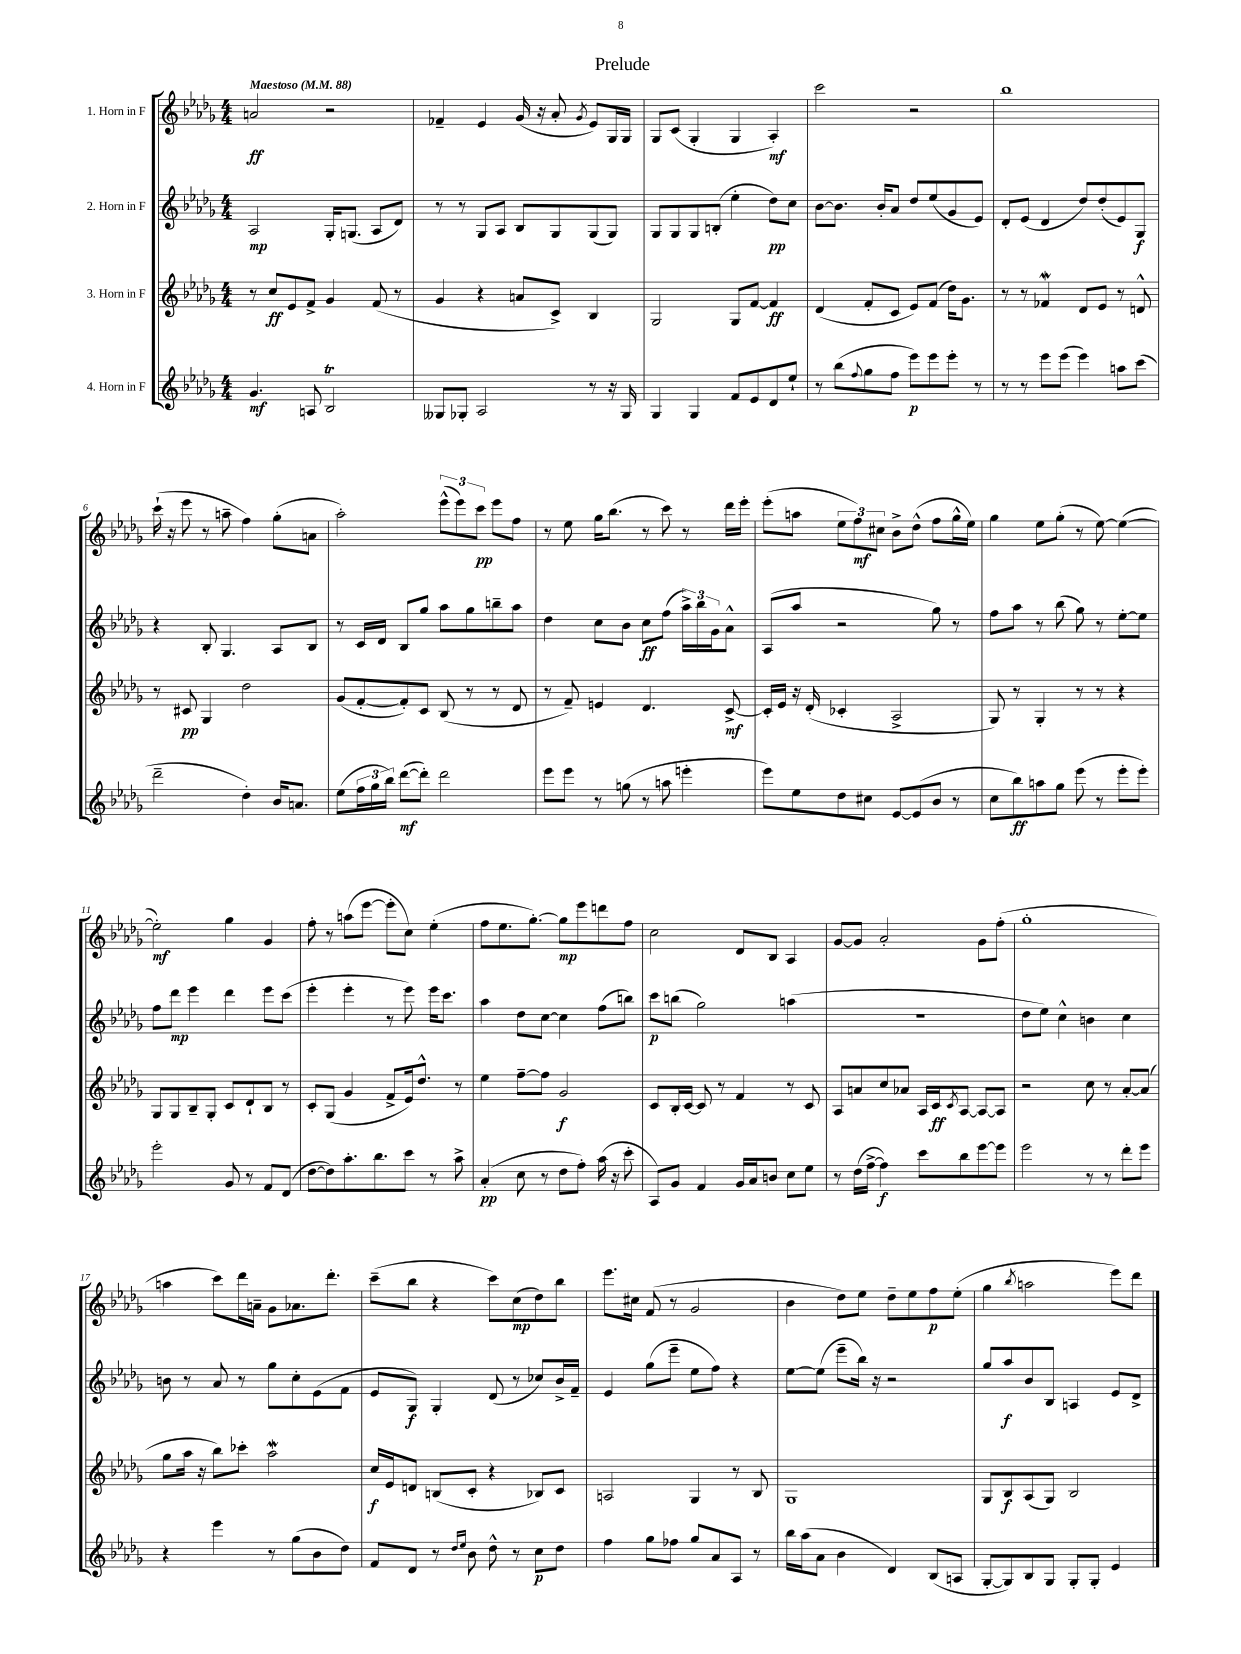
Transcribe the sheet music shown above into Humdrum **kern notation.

**kern	**dynam	**kern	**dynam	**kern	**dynam	**kern	**dynam
*part4	*part4	*part3	*part3	*part2	*part2	*part1	*part1
*staff4	*staff4	*staff3	*staff3	*staff2	*staff2	*staff1	*staff1
*I"4. Horn in F	*	*I"3. Horn in F	*	*I"2. Horn in F	*	*I"1. Horn in F	*
*clefG2	*	*clefG2	*	*clefG2	*	*clefG2	*
*k[b-e-a-d-g-]	*	*k[b-e-a-d-g-]	*	*k[b-e-a-d-g-]	*	*k[b-e-a-d-g-]	*
*M4/4	*	*M4/4	*	*M4/4	*	*M4/4	*
*MM88	*	*MM88	*	*MM88	*	*MM88	*
=1	=1	=1	=1	=1	=1	=1	=1
!	!	!	!	!	!	!LO:TX:a:B:t=Maestoso	!
4.g-/	mf	8r	.	2A-/	mp	2an/	ff
.	.	8cc/L	ff	.	.	.	.
.	.	8e-/	.	.	.	.	.
8An/	.	8f^/J	.	.	.	.	.
2B-T/	.	4g-/	.	16G-'/KL	.	2r	.
.	.	.	.	(8.Gn/J	.	.	.
.	.	(8f/	.	8A-/L	.	.	.
.	.	8r	.	8d-/J)	.	.	.
=2	=2	=2	=2	=2	=2	=2	=2
8G--X/L	.	4g-/	.	8r	.	4f-X~/	.
8G-X'/J	.	.	.	8r	.	.	.
2A-/	.	4r	.	8G-/L	.	4e-/	.
.	.	.	.	8A-/J	.	.	.
.	.	8an/L	.	8B-/L	.	(16g-/	.
.	.	.	.	.	.	16r	.
.	.	8c^/J)	.	8G-/	.	8a-'/	.
.	.	.	.	.	.	8qg-/	.
8r	.	4B-/	.	(8G-/	.	8e-/L)	.
16r	.	.	.	8G-/J)	.	16G-/L	.
16G-/	.	.	.	.	.	16G-/JJ	.
=3	=3	=3	=3	=3	=3	=3	=3
4G-/	.	2G-/	.	8G-/L	.	8G-/L	.
.	.	.	.	8G-/	.	(8c/J	.
4G-/	.	.	.	8G-/	.	4G-'/	.
.	.	.	.	(8Bn'/J	.	.	.
8f/L	.	8G-/L	.	4ee-'\	.	4G-/	.
8e-/	.	[8f/J	.	.	.	.	.
8d-/	.	4f/]	ff	8dd-\L)	pp	4A-'/)	mf
8ee-`/J	.	.	.	8cc\J	.	.	.
=4	=4	=4	=4	=4	=4	=4	=4
8r	.	(4d-/	.	[8b-\L	.	2ccc\	.
(8bb-\L	.	.	.	8.b-\J]	.	.	.
8qqff/	.	.	.	.	.	.	.
8gg-\	.	8f'/L	.	.	.	.	.
.	.	.	.	16b-'/KL	.	.	.
8ff\J	.	8c/J	.	8a-/J	.	.	.
8eee-\L)	p	8e-/L)	.	8dd-/L	.	2r	.
8eee-\	.	(8f/J	.	(8ee-/	.	.	.
8eee-'\J	.	16dd-\KL)	.	8g-/	.	.	.
.	.	8.g-\J	.	.	.	.	.
8r	.	.	.	8e-/J)	.	.	.
=5	=5	=5	=5	=5	=5	=5	=5
8r	.	8r	.	8d-'/L	.	1bb-	.
8r	.	8r	.	(8e-/J	.	.	.
8eee-\L	.	4f-Xw/	.	4d-/	.	.	.
(8eee-\J	.	.	.	.	.	.	.
4eee-\)	.	8d-/L	.	8dd-/L)	.	.	.
.	.	8e-/J	.	(8dd-'/	.	.	.
8aan\L	.	8r	.	8e-/)	.	.	.
(8ccc\J	.	8dn^^/	.	8G-/J	f	.	.
!!LO:LB:g=z
=6	=6	=6	=6	=6	=6	=6	=6
2ddd-~\	.	8r	.	4r	.	(16ccc`\	.
.	.	.	.	.	.	16r	.
.	.	8c#X/	pp	.	.	8eee-\	.
.	.	4G-/	.	8B-'/	.	8r	.
.	.	.	.	4.G-/	.	8aan~\	.
4dd-'\)	.	2dd-\	.	.	.	4ff\)	.
16b-/KL	.	.	.	8A-/L	.	(8gg-'\L	.
8.an/J	.	.	.	.	.	.	.
.	.	.	.	8B-/J	.	8an\J	.
=7	=7	=7	=7	=7	=7	=7	=7
(8ee-\L	.	(8g-/L	.	8r	.	2aa-'\)	.
24ff\L	.	[8f'/	.	16c/LL	.	.	.
24gg-\	.	.	.	.	.	.	.
.	.	.	.	16d-/JJ	.	.	.
24bb-\JJ)	.	.	.	.	.	.	.
([8ddd-\L	mf	8f'/])	.	8B-/L	.	.	.
8ddd-'\J])	.	8c/J	.	8gg-/J	.	.	.
2ddd-\	.	(8B-/	.	8aa-\L	.	(12eee-^^\L	.
.	.	.	.	.	.	12eee-\)	.
.	.	8r	.	8gg-\	.	.	.
.	.	.	.	.	.	12ccc\J	pp
.	.	8r	.	8bbn~\	.	8eee-\L	.
.	.	8d-/	.	8aa-\J	.	8ff\J	.
=8	=8	=8	=8	=8	=8	=8	=8
8eee-\L	.	8r	.	4dd-\	.	8r	.
8eee-\J	.	8f~/)	.	.	.	8ee-\	.
8r	.	4en/	.	8cc\L	.	16gg-\KL	.
.	.	.	.	.	.	(8.bb-\J	.
(8ggn\	.	.	.	8b-\J	.	.	.
8r	.	4.d-/	.	8cc\L	ff	8r	.
8aan\	.	.	.	(8ff\J	.	8ccc\)	.
4eeen'\	.	.	.	24aa-^\LL)	.	8r	.
.	.	.	.	24bb-\	.	.	.
.	.	.	.	24g-\J	.	.	.
.	.	[8c^/	mf	8a-^^\J	.	16ddd-\LL	.
.	.	.	.	.	.	16eee-'\JJ	.
=9	=9	=9	=9	=9	=9	=9	=9
8eee-\L)	.	16c'/LL]	.	(8A-/L	.	(8eee-'\L	.
.	.	16e-/JJ	.	.	.	.	.
8ee-\	.	16r	.	8aa-/J	.	8aan\J	.
.	.	(16d-'/	.	.	.	.	.
8dd-\	.	4c-X'/	.	2r	.	12ee-\L	.
.	.	.	.	.	.	12ff\)	mf
8cc#X\J	.	.	.	.	.	.	.
.	.	.	.	.	.	12cc#X\J	.
[8e-/L	.	2A-^/	.	.	.	8b-^\L	.
(8e-/]	.	.	.	.	.	(8dd-^^\J	.
8b-/J	.	.	.	8gg-\)	.	8ff\L	.
8r	.	.	.	8r	.	16gg-^^\L	.
.	.	.	.	.	.	16ee-\JJ)	.
=10	=10	=10	=10	=10	=10	=10	=10
8cc\L	.	8G-/)	.	8ff\L	.	4gg-\	.
8bb-\)	ff	8r	.	8aa-\J	.	.	.
8aan\	.	4G-'/	.	8r	.	8ee-\L	.
8gg-\J	.	.	.	(8bb-\	.	(8gg-'\J	.
(8eee-\	.	8r	.	8gg-\)	.	8r	.
8r	.	8r	.	8r	.	[8ee-\)	.
8eee-'\L	.	4r	.	[8ee-'\L	.	(4ee-\_	.
8eee-'\J)	.	.	.	8ee-\J]	.	.	.
!!LO:LB:g=z
=11	=11	=11	=11	=11	=11	=11	=11
2eee-'\	.	8G-/L	.	8ff\L	.	2ee-'\])	mf
.	.	8G-/	.	8ddd-\J	mp	.	.
.	.	8B-~/	.	4eee-\	.	.	.
.	.	8G-'/J	.	.	.	.	.
8g-/	.	8c/L	.	4ddd-\	.	4gg-\	.
8r	.	8d-`/	.	.	.	.	.
8f/L	.	8B-/J	.	8eee-\L	.	4g-/	.
(8d-/J	.	8r	.	(8ccc\J	.	.	.
=12	=12	=12	=12	=12	=12	=12	=12
[8dd-\L	.	8c'/L	.	4eee-'\	.	8ff'\	.
8dd-\])	.	(8G-/J	.	.	.	8r	.
8.aa-'\	.	4g-/	.	4eee-'\	.	(8aan\L	.
.	.	.	.	.	.	[8eee-\J	.
8.bb-\	.	.	.	.	.	.	.
.	.	8f^/L	.	8r	.	8eee-'\L]	.
8ccc\J	.	16e-/k)	.	8eee-\)	.	8cc\J)	.
.	.	8.dd-^^/J	.	.	.	.	.
8r	.	.	.	16eee-\KL	.	(4ee-'\	.
.	.	.	.	8.ccc\J	.	.	.
8aa-^\	.	8r	.	.	.	.	.
=13	=13	=13	=13	=13	=13	=13	=13
(4a-'/	pp	4ee-\	.	4aa-\	.	8ff\L	.
.	.	.	.	.	.	8.ee-\	.
8cc\	.	[8ff~\L	.	8dd-\L	.	.	.
.	.	.	.	.	.	[8.gg-'\J)	.
8r	.	8ff\J]	.	[8cc\J	.	.	.
8dd-\L	.	2g-/	f	4cc\]	.	8gg-\L]	mp
8ff'\J)	.	.	.	.	.	8eee-\	.
(16aa-\	.	.	.	(8ff\L	.	8dddn\	.
16r	.	.	.	.	.	.	.
8ccc'\	.	.	.	8bbn\J)	.	8ff\J	.
=14	=14	=14	=14	=14	=14	=14	=14
8A-/L)	.	8c/L	.	8ccc\L	p	2cc\	.
8g-/J	.	16B-'/L	.	(8bbn\J	.	.	.
.	.	[16c/JJ	.	.	.	.	.
4f/	.	8c/]	.	2gg-\)	.	.	.
.	.	8r	.	.	.	.	.
16g-/LL	.	4f/	.	.	.	8d-/L	.
16a-/J	.	.	.	.	.	.	.
8bn/J	.	.	.	.	.	8B-/J	.
8cc\L	.	8r	.	(4aan\	.	4A-/	.
8ee-\J	.	8c/	.	.	.	.	.
=15	=15	=15	=15	=15	=15	=15	=15
8r	.	8A-/L	.	1r	.	[8g-/L	.
(16dd-\LL	.	8an/	.	.	.	8g-/J]	.
[16ff^\JJ	.	.	.	.	.	.	.
4ff\])	f	8cc/	.	.	.	2a-'/	.
.	.	8a-X/J	.	.	.	.	.
8ccc\L	.	16A-/LL	.	.	.	.	.
.	.	16c/J	ff	.	.	.	.
.	.	8qc/	.	.	.	.	.
8bb-\	.	[8A-/J	.	.	.	.	.
[8eee-\	.	8A-/L_	.	.	.	8g-\L	.
8eee-\J]	.	8A-/J]	.	.	.	(8ff'\J	.
=16	=16	=16	=16	=16	=16	=16	=16
2eee-\	.	2r	.	8dd-\L	.	1gg-'	.
.	.	.	.	8ee-\J)	.	.	.
.	.	.	.	4cc^^\	.	.	.
8r	.	8cc\	.	4bn\	.	.	.
8r	.	8r	.	.	.	.	.
8ddd-'\L	.	[8a-'/L	.	4cc\	.	.	.
8eee-\J	.	(8a-/J]	.	.	.	.	.
!!LO:LB:g=z
=17	=17	=17	=17	=17	=17	=17	=17
4r	.	8gg-\L	.	8bn\	.	4aan\	.
.	.	16aa-\Jk	.	8r	.	.	.
.	.	16r	.	.	.	.	.
4eee-\	.	8bb-\L)	.	8a-/	.	8ccc\L)	.
.	.	8ccc-X'\J	.	8r	.	16ddd-\L	.
.	.	.	.	.	.	16an~\JJ	.
8r	.	2aa-W\	.	8gg-\L	.	8g-\L	.
(8gg-\L	.	.	.	8cc'\	.	8.a-X\	.
8b-\	.	.	.	(8e-\	.	.	.
.	.	.	.	.	.	8.ddd-'\J	.
8dd-\J)	.	.	.	8f\J	.	.	.
=18	=18	=18	=18	=18	=18	=18	=18
8f/L	.	16cc/LL	f	8e-/L	.	(8ccc~\L	.
.	.	16e-/J	.	.	.	.	.
8d-/J	.	8dn/J	.	8G-/J)	f	8bb-\J	.
8r	.	(8Bn/L	.	4G-'/	.	4r	.
16qqdd-/LL	.	.	.	.	.	.	.
16qqee-/JJ	.	.	.	.	.	.	.
8b-\	.	8c'/J	.	.	.	.	.
8dd-^^\	.	4r	.	(8d-/	.	8ccc\L)	.
8r	.	.	.	8r	.	(8cc\	mp
8cc\L	p	8B-X/L)	.	8cc-X/L)	.	8dd-\)	.
8dd-\J	.	8c/J	.	16b-^/L	.	8bb-\J	.
.	.	.	.	16f~/JJ	.	.	.
=19	=19	=19	=19	=19	=19	=19	=19
4ff\	.	2An/	.	4e-/	.	8.eee-\L	.
.	.	.	.	.	.	16cc#X\Jk	.
8gg-\L	.	.	.	(8gg-\L	.	(8f/	.
8ff-X\J	.	.	.	8eee-~\J	.	8r	.
8gg-/L	.	4G-/	.	8ee-\L	.	2g-/	.
8a-/	.	.	.	8ff\J)	.	.	.
8A-/J	.	8r	.	4r	.	.	.
8r	.	8B-/	.	.	.	.	.
=20	=20	=20	=20	=20	=20	=20	=20
16bb-\LL	.	1G-	.	[8ee-\L	.	4b-\	.
(16aa-\J	.	.	.	.	.	.	.
8a-\J	.	.	.	(8ee-\J]	.	.	.
4b-\	.	.	.	8eee-~\L	.	8dd-\L)	.
.	.	.	.	16bb-\Jk)	.	8ee-\J	.
.	.	.	.	16r	.	.	.
4d-/)	.	.	.	2r	.	8dd-~\L	.
.	.	.	.	.	.	8ee-\	.
(8B-/L	.	.	.	.	.	8ff\	p
8An/J	.	.	.	.	.	(8ee-'\J	.
=21	=21	=21	=21	=21	=21	=21	=21
[8G-'/L	.	8G-/L	.	8gg-/L	.	4gg-\	.
8G-/])	.	8B-/	f	8aa-/	f	.	.
.	.	.	.	.	.	8qbb-/	.
8B-/	.	(8A-/	.	8b-/	.	2aan\	.
8G-/J	.	8G-/J)	.	8B-/J	.	.	.
8G-'/L	.	2B-/	.	4An/	.	.	.
8G-'/J	.	.	.	.	.	.	.
4e-/	.	.	.	8e-/L	.	8eee-\L)	.
.	.	.	.	8d-^/J	.	8ddd-\J	.
==	==	==	==	==	==	==	==
*-	*-	*-	*-	*-	*-	*-	*-
